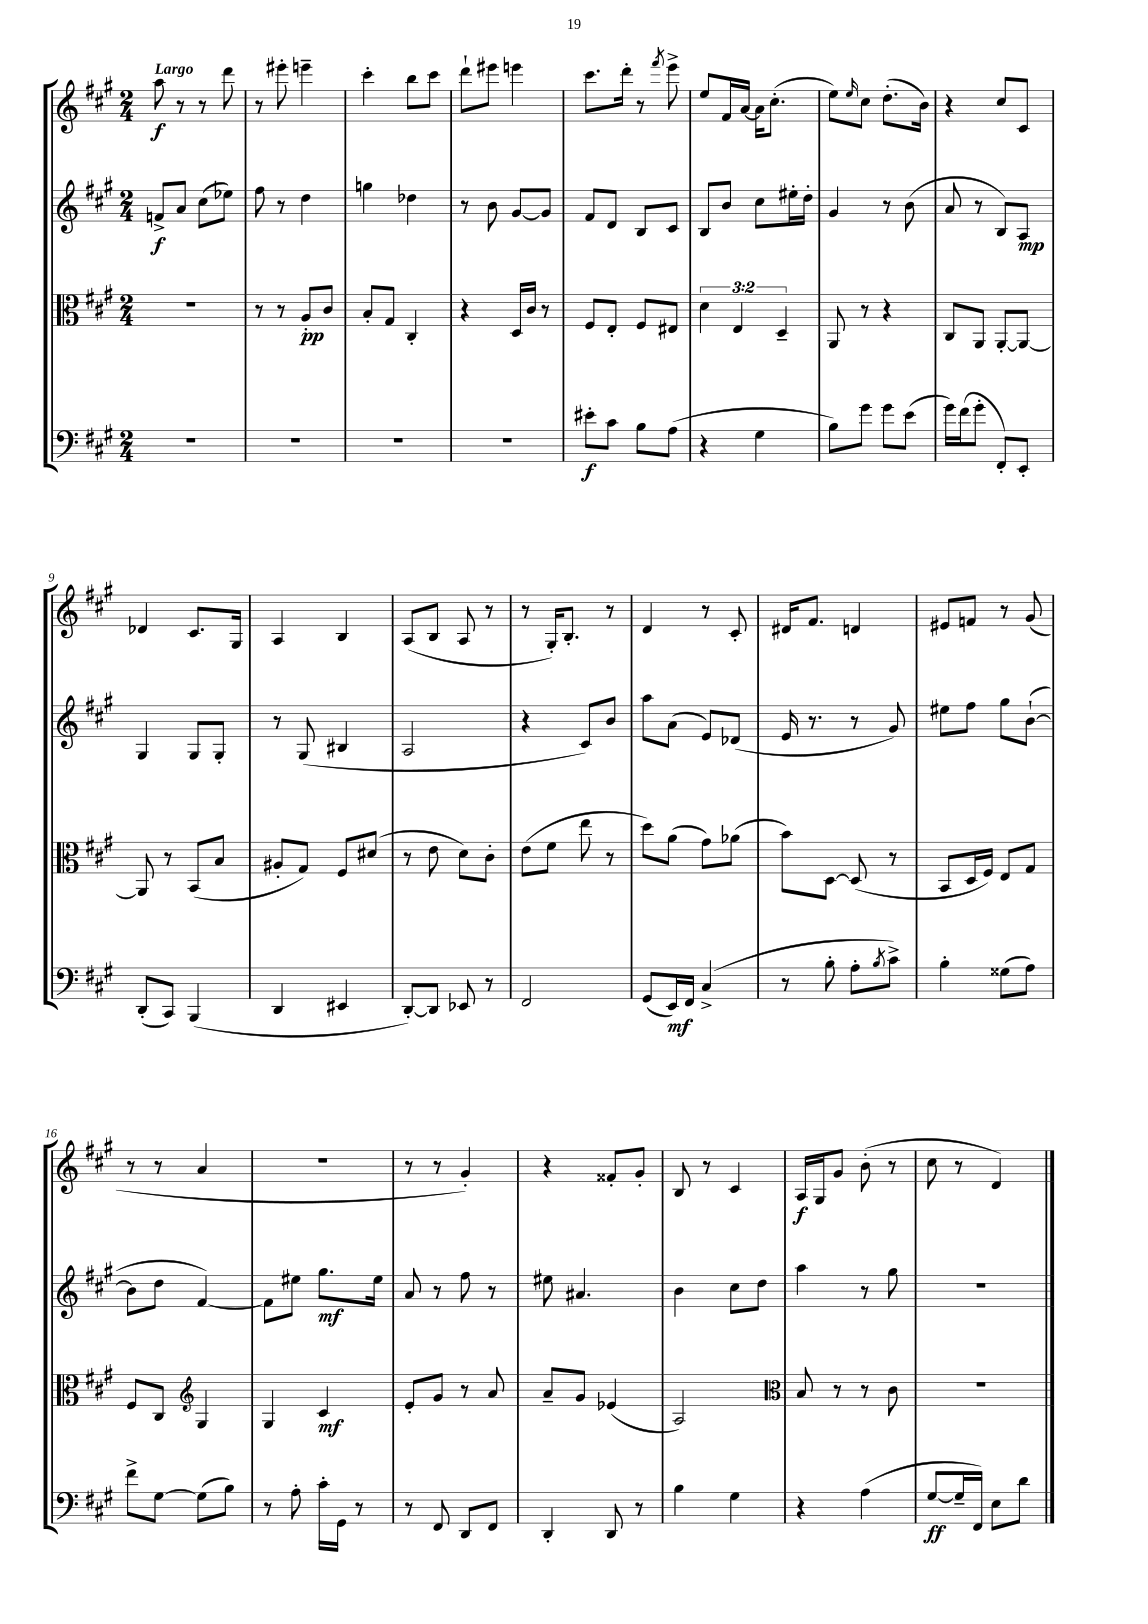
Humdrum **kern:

**kern	**dynam	**kern	**dynam	**kern	**dynam	**kern	**dynam
*part4	*part4	*part3	*part3	*part2	*part2	*part1	*part1
*staff4	*staff4	*staff3	*staff3	*staff2	*staff2	*staff1	*staff1
*clefF4	*	*clefC3	*	*clefG2	*	*clefG2	*
*k[f#c#g#]	*	*k[f#c#g#]	*	*k[f#c#g#]	*	*k[f#c#g#]	*
*M2/4	*	*M2/4	*	*M2/4	*	*M2/4	*
=1	=1	=1	=1	=1	=1	=1	=1
!	!	!	!	!	!	!LO:TX:a:B:t=Largo	!
2r	.	2r	.	8fn^/L	f	8aa\	f
.	.	.	.	8a/J	.	8r	.
.	.	.	.	(8cc#\L	.	8r	.
.	.	.	.	8ee-X\J)	.	8ddd\	.
=2	=2	=2	=2	=2	=2	=2	=2
2r	.	8r	.	8ff#\	.	8r	.
.	.	8r	.	8r	.	8eee#X'\	.
.	.	8A'/L	pp	4dd\	.	4eeen~\	.
.	.	8c#/J	.	.	.	.	.
=3	=3	=3	=3	=3	=3	=3	=3
2r	.	8B'/L	.	4ggn\	.	4ccc#'\	.
.	.	8G#/J	.	.	.	.	.
.	.	4C#'/	.	4dd-X\	.	8bb\L	.
.	.	.	.	.	.	8ccc#\J	.
=4	=4	=4	=4	=4	=4	=4	=4
2r	.	4r	.	8r	.	8ddd`\L	.
.	.	.	.	8b\	.	8eee#X\J	.
.	.	16D/LL	.	[8g#/L	.	4eeen\	.
.	.	16c#/JJ	.	.	.	.	.
.	.	8r	.	8g#/J]	.	.	.
=5	=5	=5	=5	=5	=5	=5	=5
8e#X'\L	f	8F#/L	.	8f#/L	.	8.ccc#\L	.
8c#\J	.	8E'/J	.	8d/J	.	.	.
.	.	.	.	.	.	16ddd'\Jk	.
8B\L	.	8F#/L	.	8B/L	.	8r	.
.	.	.	.	.	.	8qfff#/	.
(8A\J	.	8E#X/J	.	8c#/J	.	8eee^\	.
=6	=6	=6	=6	=6	=6	=6	=6
4r	.	6d\	.	8B/L	.	8ee/L	.
.	.	.	.	8b/J	.	16f#/L	.
.	.	6E/	.	.	.	.	.
.	.	.	.	.	.	[16a/JJ	.
4G#\	.	.	.	8cc#\L	.	16a\KL]	.
.	.	.	.	.	.	(8.cc#'\J	.
.	.	6D~/	.	.	.	.	.
.	.	.	.	16ee#X'\L	.	.	.
.	.	.	.	16dd'\JJ	.	.	.
=7	=7	=7	=7	=7	=7	=7	=7
8B\L)	.	8AA/	.	4g#/	.	8ee\L)	.
.	.	.	.	.	.	16qqee/	.
8g#\J	.	8r	.	.	.	8cc#\J	.
8g#\L	.	4r	.	8r	.	(8.dd'\L	.
(8e\J	.	.	.	(8b\	.	.	.
.	.	.	.	.	.	16b\Jk)	.
=8	=8	=8	=8	=8	=8	=8	=8
16g#\LL)	.	8C#/L	.	8a/	.	4r	.
(16f#\J	.	.	.	.	.	.	.
8g#'\J	.	8AA/J	.	8r	.	.	.
8FF#'/L)	.	[8AA'/L	.	8B/L)	.	8cc#/L	.
8EE'/J	.	8AA/J_	.	8A/J	mp	8c#/J	.
!!LO:LB:g=z
=9	=9	=9	=9	=9	=9	=9	=9
(8DD'/L	.	8AA/]	.	4G#/	.	4d-X/	.
8CC#/J)	.	8r	.	.	.	.	.
(4BBB/	.	(8BB/L	.	8G#/L	.	8.c#/L	.
.	.	8B/J	.	8G#'/J	.	.	.
.	.	.	.	.	.	16G#/Jk	.
=10	=10	=10	=10	=10	=10	=10	=10
4DD/	.	8A#X'/L	.	8r	.	4A/	.
.	.	8G#/J)	.	(8G#/	.	.	.
4EE#X/	.	8F#/L	.	4B#X/	.	4B/	.
.	.	(8d#X/J	.	.	.	.	.
=11	=11	=11	=11	=11	=11	=11	=11
[8DD'/L)	.	8r	.	2A/	.	(8A/L	.
8DD/J]	.	8e\	.	.	.	8B/J	.
8EE-X/	.	8d\L)	.	.	.	8A/	.
8r	.	8c#'\J	.	.	.	8r	.
=12	=12	=12	=12	=12	=12	=12	=12
2FF#/	.	(8e\L	.	4r	.	8r	.
.	.	8f#\J	.	.	.	16G#'/KL)	.
.	.	.	.	.	.	8.B'/J	.
.	.	8ee\	.	8c#/L)	.	.	.
.	.	8r	.	8b/J	.	8r	.
=13	=13	=13	=13	=13	=13	=13	=13
(8GG#/L	.	8dd\L)	.	8aa\L	.	4d/	.
16EE/L)	mf	(8a\J	.	(8a\J	.	.	.
16FF#/JJ	.	.	.	.	.	.	.
(4C#^/	.	8g#\L)	.	8e/L)	.	8r	.
.	.	(8a-X\J	.	(8d-X/J	.	8c#'/	.
=14	=14	=14	=14	=14	=14	=14	=14
8r	.	8b\L)	.	16e/	.	16d#X/KL	.
.	.	.	.	8.r	.	8.f#/J	.
8B'\	.	[8D\J	.	.	.	.	.
8A'\L	.	(8D/]	.	8r	.	4dn/	.
8qB/	.	.	.	.	.	.	.
8c#^\J)	.	8r	.	8g#/)	.	.	.
=15	=15	=15	=15	=15	=15	=15	=15
4B'\	.	8BB/L	.	8ee#X\L	.	8e#X/L	.
.	.	16D/L	.	8ff#\J	.	8fn/J	.
.	.	16F#/JJ)	.	.	.	.	.
(8G##X\L	.	8E/L	.	8gg#\L	.	8r	.
8A\J)	.	8G#/J	.	([8b`\J	.	(8g#/	.
!!LO:LB:g=z
=16	=16	=16	=16	=16	=16	=16	=16
8f#^\L	.	8F#/L	.	8b\L]	.	8r	.
[8G#\J	.	8C#/J	.	8dd\J	.	8r	.
*	*	*clefG2	*	*	*	*	*
(8G#\L]	.	4G#/	.	[4f#/)	.	4a/	.
8B\J)	.	.	.	.	.	.	.
=17	=17	=17	=17	=17	=17	=17	=17
8r	.	4G#/	.	8f#\L]	.	2r	.
8A'\	.	.	.	8ee#X\J	.	.	.
16c#'\LL	.	4c#/	mf	8.gg#\L	mf	.	.
16GG#\JJ	.	.	.	.	.	.	.
8r	.	.	.	.	.	.	.
.	.	.	.	16ee#\Jk	.	.	.
=18	=18	=18	=18	=18	=18	=18	=18
8r	.	8e'/L	.	8a/	.	8r	.
8FF#/	.	8g#/J	.	8r	.	8r	.
8DD/L	.	8r	.	8ff#\	.	4g#'/)	.
8FF#/J	.	8a/	.	8r	.	.	.
=19	=19	=19	=19	=19	=19	=19	=19
4DD'/	.	8a~/L	.	8ee#X\	.	4r	.
.	.	8g#/J	.	4.a#X/	.	.	.
8DD/	.	(4e-X/	.	.	.	8f##X'/L	.
8r	.	.	.	.	.	8g#'/J	.
=20	=20	=20	=20	=20	=20	=20	=20
4B\	.	2A/)	.	4b\	.	8B/	.
.	.	.	.	.	.	8r	.
4G#\	.	.	.	8cc#\L	.	4c#/	.
.	.	.	.	8dd\J	.	.	.
=21	=21	=21	=21	=21	=21	=21	=21
*	*	*clefC3	*	*	*	*	*
4r	.	8B/	.	4aa\	.	16A/LL	f
.	.	.	.	.	.	16G#/J	.
.	.	8r	.	.	.	8g#/J	.
(4A\	.	8r	.	8r	.	(8b'\	.
.	.	8c#\	.	8gg#\	.	8r	.
=22	=22	=22	=22	=22	=22	=22	=22
[8G#/L	ff	2r	.	2r	.	8cc#\	.
16G#~/L]	.	.	.	.	.	8r	.
16FF#/JJ)	.	.	.	.	.	.	.
8E\L	.	.	.	.	.	4d/)	.
8d\J	.	.	.	.	.	.	.
==	==	==	==	==	==	==	==
*-	*-	*-	*-	*-	*-	*-	*-
